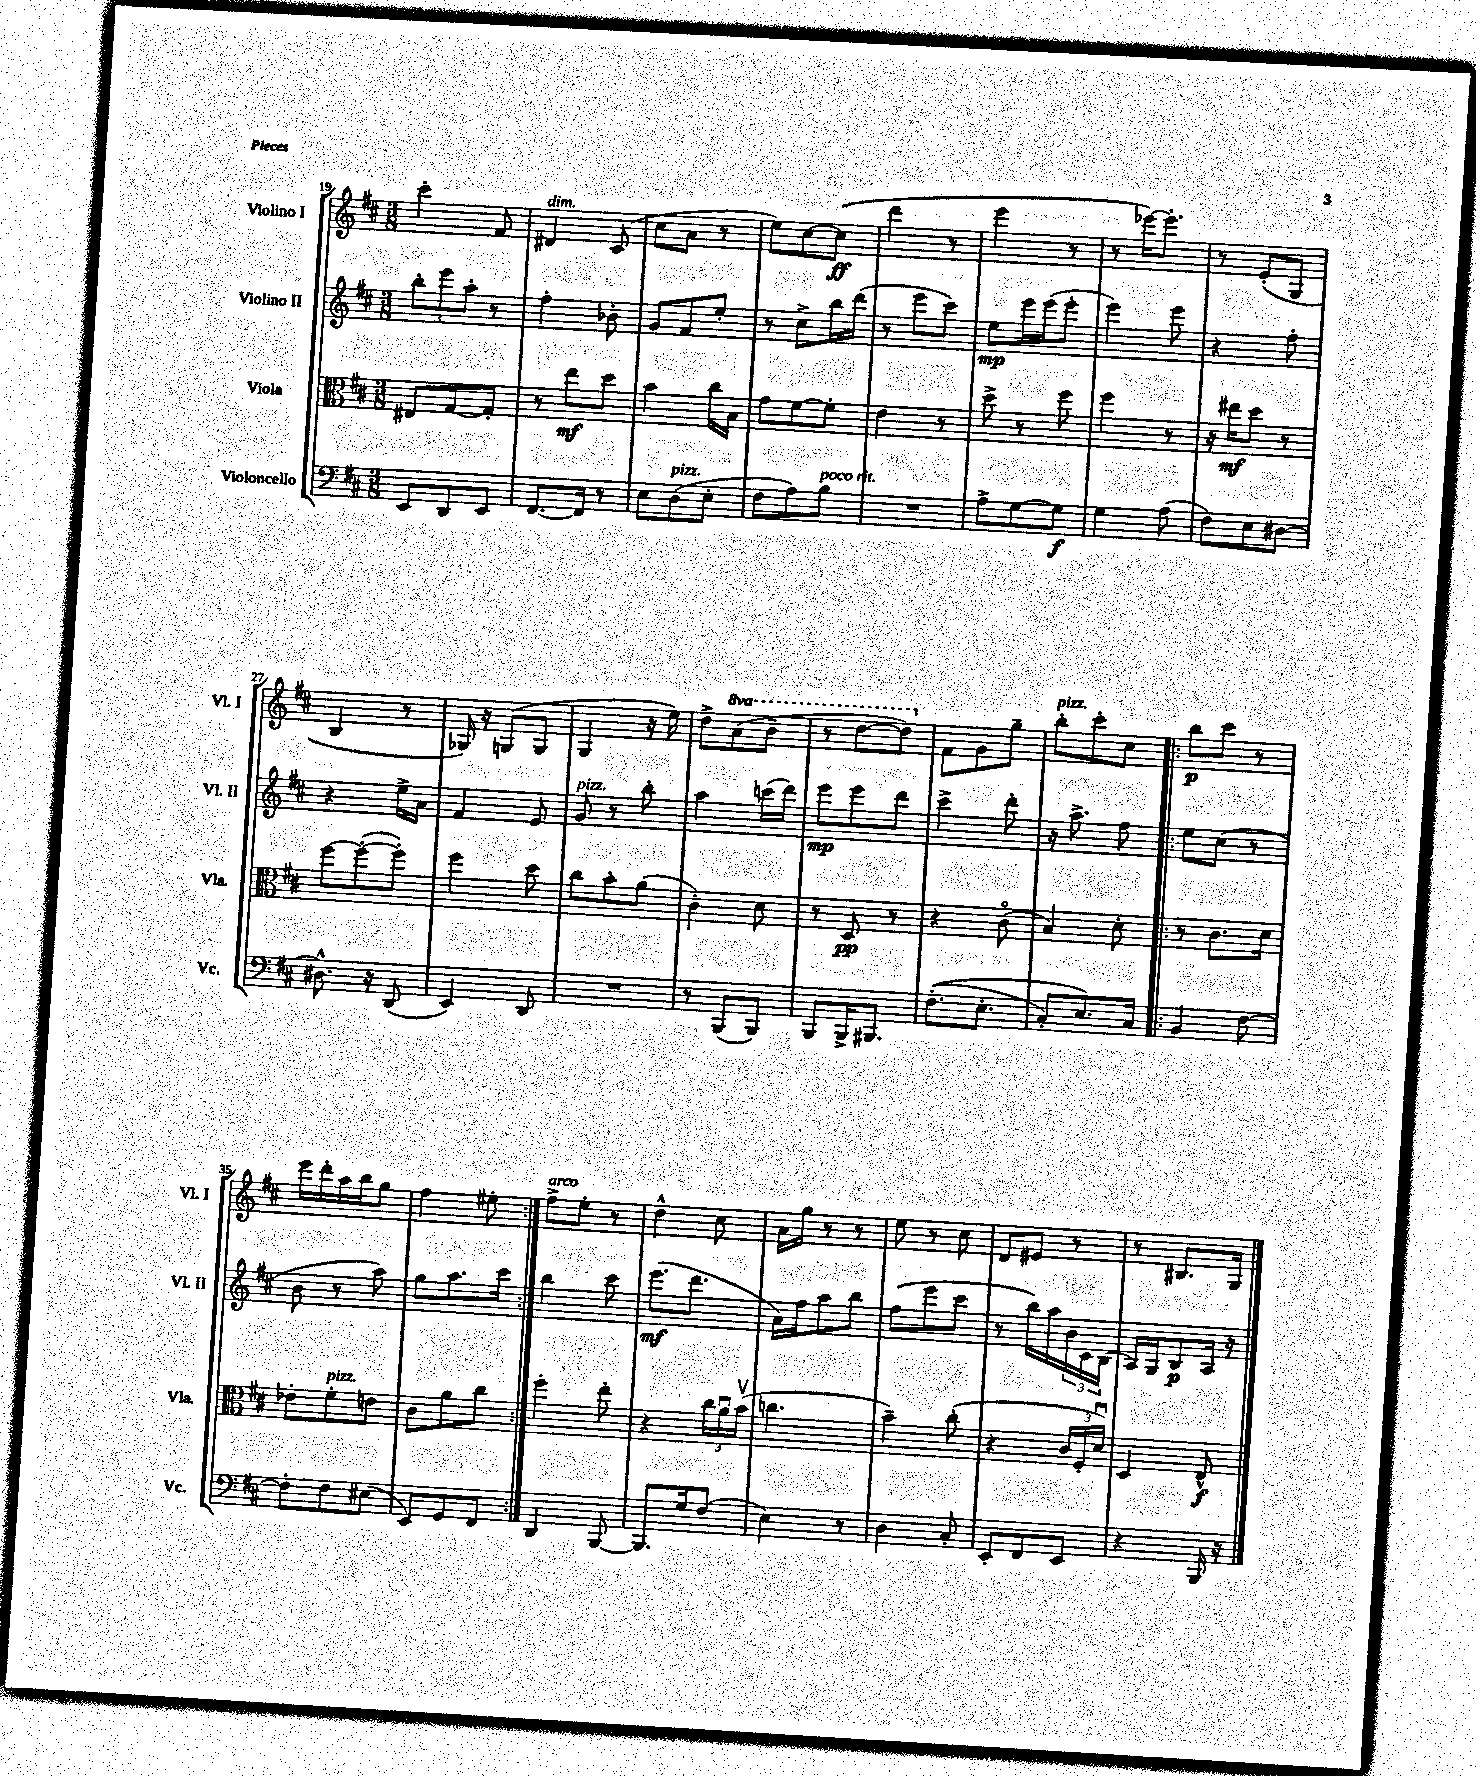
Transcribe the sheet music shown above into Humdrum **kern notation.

**kern	**kern	**kern	**kern
*staff4	*staff3	*staff2	*staff1
*clefF4	*clefC3	*clefG2	*clefG2
*k[f#c#]	*k[f#c#]	*k[f#c#]	*k[f#c#]
*M3/8	*M3/8	*M3/8	*M3/8
8EE/L	8E#/L	12bb'\L	4ccc#'\
.	.	12eee\	.
8DD/	[8G/	.	.
.	.	12aa'\J	.
8EE/J	8G'/]J	8r	8f#/
=	=	=	=
[8.FF#/L	8r	4ff#'\	4d#/
.	8ee\L	.	.
16FF#/]Jk	.	.	.
8r	8dd\J	8b-'\	(8c#/
=	=	=	=
8E\L	4b\	8g/L	8cc#\L
(8D\	.	8f#/	8a\J
8E'\J	16cc#\LL	8ee'/J	8r
.	16B\JJ	.	.
=	=	=	=
8F#\L	8g\L	8r	8ee\L)
8A\)	[8f#\	8cc#^\L	[8cc#\
8B\J	8f#'\]J	16bb\L	(8cc#\]J
.	.	(16ddd\JJ	.
=	=	=	=
4.r	4e\	8r	4ddd\
.	.	8eee\L	.
.	8r	8ccc#\J)	8r
=	=	=	=
8A^\L	8dd^\	8ee\L	4eee\
[8G\	8r	16eee\L	.
.	.	(16eee\J	.
8G\]J	8ff#\	8eee'\J	8r
=	=	=	=
4G\	4ff#\	4eee\)	8r
.	.	.	[16eee-\LK)
.	.	.	8.eee-'\]J
(8A\	8r	8eee\	.
=	=	=	=
8F#\L)	16r	4r	8r
.	16ee#\LK	.	.
8E\	8dd\J	.	(8e'/L
[8D#\J	8r	8ff#'\	8G/J
=	=	=	=
8.D#^^\]	[8ff#\L	4r	4B/
.	(8ff#'\_	.	.
16r	.	.	.
(8DD/	8ff#'\]J)	16ee^\LL	8r
.	.	16a\JJ	.
=	=	=	=
4EE/)	4ff#\	4f#/	16G-/)
.	.	.	16r
.	.	.	(8G/L
8DD/	8dd\	8e/	8G/J
=	=	=	=
4.r	8cc#\L	8g/	4G/
.	8b'\	8r	.
.	(8a\J	8bb'\	16r
.	.	.	16ee\)
=	=	=	=
8r	4c#'\)	4aa\	8dd^\L
(8BBB/L	.	.	(8aa\
8BBB/J)	8d\	(16ccc\LL	8bb~\J
.	.	16ddd\JJ)	.
=	=	=	=
8BBB/L	8r	8eee\L	8r
16BBB^/K	8D/	8eee\	[8ddd\L
8.BBB#/J	.	.	.
.	8r	8ddd\J	8ddd\]J)
=	=	=	=
&((8.F#'\L	4r	4ccc#^\	8f#\L
.	.	.	8g\
8.E'\J	.	.	.
.	(8c#o\	8ddd'\	8gg~\J
=	=	=	=
8C#'/L)	4B/)	16r	8bb'\L
.	.	8.aa^\	.
8.E/&)	.	.	8ccc#'\
.	8d'\	8ff#\	8cc#\J
16C#/Jk	.	.	.
=!|:	=!|:	=!|:	=!|:
4BB/	8r	8ee\L	8bb\L
.	8.c#\L	(8cc#\J	8ccc#\J
[8F#\	.	8r	8r
.	16d\Jk	.	.
=	=	=	=
8F#'\]L	8e-'\L	8b\	16eee\LL
.	.	.	16ddd'\
8F#\	8f#'\	8r	16aa\
.	.	.	16bb\J
(8E#\J	8e\J	8aa\)	8gg\J
=	=	=	=
8EE/L)	8c#\L	8gg\L	4ff#\
8GG/	8a\	8.aa\	.
8FF#/J	8cc#\J	.	8ee#'\
.	.	16ccc#\Jk	.
=:|!	=:|!	=:|!	=:|!
4DD/	4ff#'\	4bb\	8ff#^\L
.	.	.	8ee'\J
[8BBB/	8ee'\	8ccc#\	8r
=	=	=	=
8.BBB/]L	4r	(8.eee\L	4dd^^\
16G/k	.	8.ddd\J	.
(8F#/J	24cc#\LL	.	8cc#\
.	24au\	.	.
.	(24bv\JJ	.	.
=	=	=	=
4E\)	4.cc\	16a\LL)	16a\LL
.	.	16ff#\J	16gg\JJ
.	.	8aa\	8r
8r	.	8bb\J	8r
=	=	=	=
4D\	4b~\)	(8ff#\L	8ee\
.	.	8eee\	8r
8C#'/	(8cc#'\	8ccc#\J	8cc#\
=	=	=	=
8EE'/L	4r	8r	8d/L
8FF#/	.	16bb\LL)	8e#/J
.	.	16aa\	.
8EE/J	24c#/LL	24b\	8r
.	24F#'/	24c#\	.
.	24du/JJ)	(24B\JJ	.
=	=	=	=
4r	4D/	16A/LL)	8r
.	.	16G/J	.
.	.	8B/	8.B#/L
16BBB/	8E^^/	16A/Jk	.
16r	.	16r	16G/Jk
==	==	==	==
*-	*-	*-	*-
